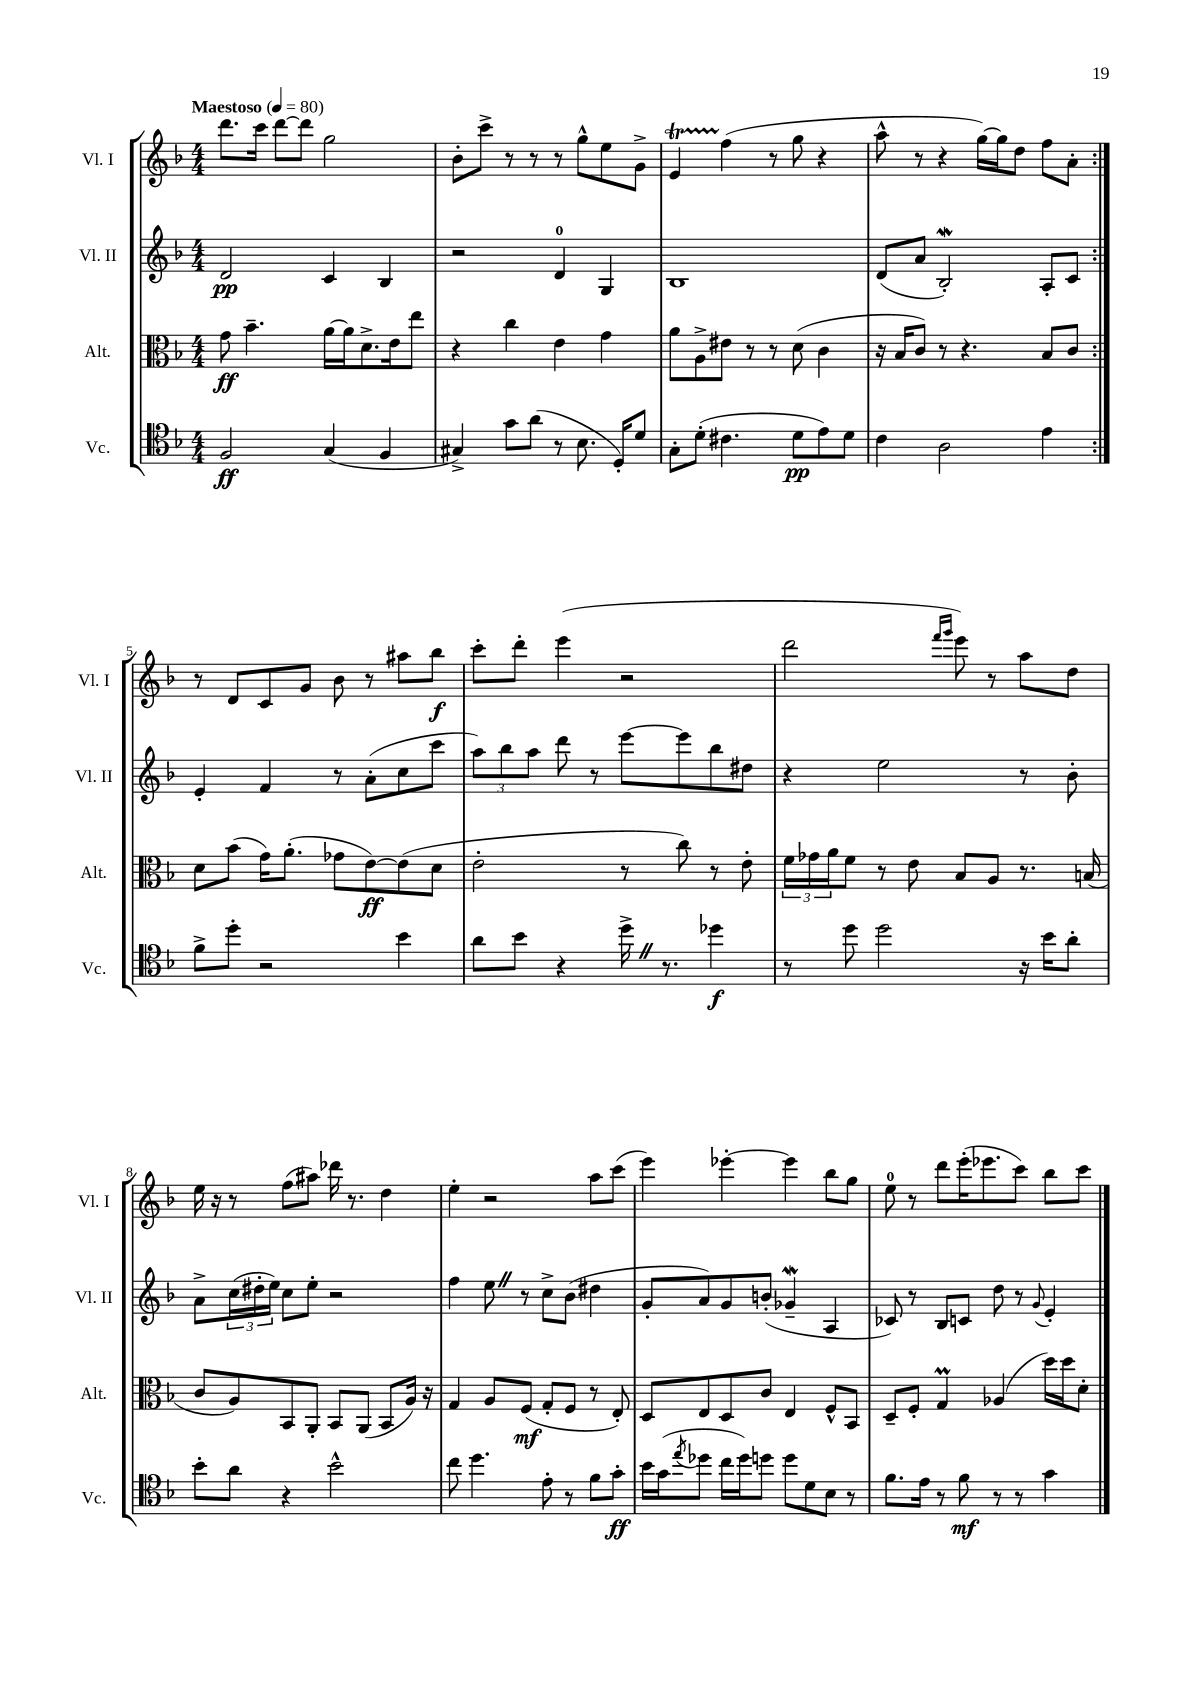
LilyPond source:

<<
\new StaffGroup <<
\new Staff = "s0" \with { instrumentName = "Vl. I" shortInstrumentName = "Vl. I" } {
    \clef treble \key f \major \numericTimeSignature \time 4/4 \tempo "Maestoso" 4 = 80
    \repeat volta 2 { d'''8. c'''16 d'''8~ d'''8 g''2 |
    bes'8-. c'''8-> r8 r8 r8 g''8-^ e''8 g'8-> |
    e'4\startTrillSpan f''4\stopTrillSpan( r8 g''8 r4 |
    a''8-^ r8 r4 g''16~) g''16 d''8 f''8 a'8-. | }
    r8 d'8 c'8 g'8 bes'8 r8 ais''8 bes''8\f |
    c'''8-. d'''8-. e'''4( r2 |
    d'''2 \grace { f'''16 g'''16 } e'''8) r8 a''8 d''8 |
    e''16 r16 r8 f''8( ais''8) des'''16 r8. d''4 |
    e''4-. r2 a''8 c'''8( |
    e'''4) ees'''4~-. ees'''4 bes''8 g''8 |
    e''8-0 r8 d'''8 e'''16-.( ees'''8. c'''8) bes''8 c'''8 \bar "|." |
}
\new Staff = "s1" \with { instrumentName = "Vl. II" shortInstrumentName = "Vl. II" } {
    \clef treble \key f \major \numericTimeSignature \time 4/4
    \repeat volta 2 { d'2\pp c'4 bes4 |
    r2 d'4-0 g4 |
    bes1 |
    d'8( a'8 bes2-.\mordent) a8-. c'8 | }
    e'4-. f'4 r8 a'8-.( c''8 c'''8 |
    \tuplet 3/2 { a''8) bes''8 a''8 } d'''8 r8 e'''8~ e'''8 bes''8 dis''8 |
    r4 e''2 r8 bes'8-. |
    a'8-> \tuplet 3/2 { c''16( dis''16-. e''16) } c''8 e''8-. r2 |
    f''4 e''8 \once \override BreathingSign.text = \markup { \musicglyph "scripts.caesura.straight" } \breathe r8 c''8-> bes'8( dis''4 |
    g'8-. a'8) g'8 b'8-.( ges'4--\mordent a4 |
    ces'8) r8 bes8 c'8 d''8 r8 \appoggiatura { g'8 } e'4-. \bar "|." |
}
\new Staff = "s2" \with { instrumentName = "Alt." shortInstrumentName = "Alt." } {
    \clef alto \key f \major \numericTimeSignature \time 4/4
    \repeat volta 2 { g'8\ff bes'4.-- a'16~ a'16 d'8.-> e'16 e''8 |
    r4 c''4 e'4 g'4 |
    a'8 a8-> eis'8 r8 r8 d'8( c'4 |
    r16 bes16 c'8) r8 r4. bes8 c'8 | }
    d'8 bes'8( g'16) a'8.-.( ges'8 e'8~\ff) e'8( d'8 |
    e'2-. r8 c''8) r8 e'8-. |
    \tuplet 3/2 { f'16 ges'16 a'16 } f'8 r8 e'8 bes8 a8 r8. b16( |
    c'8 a8) bes,8 a,8-. bes,8 a,8( bes,8 a16) r16 |
    g4 a8 f8\mf( g8-. f8 r8 e8-.) |
    d8 e8 d8 c'8 e4 f8-^ bes,8 |
    d8-- f8-. g4\prall aes4( d''16) d''16 d'8-. \bar "|." |
}
\new Staff = "s3" \with { instrumentName = "Vc." shortInstrumentName = "Vc." } {
    \clef tenor \key f \major \numericTimeSignature \time 4/4
    \repeat volta 2 { f2\ff g4( f4 |
    gis4->) g'8 a'8( r8 bes8. d16-.) d'8 |
    g8-. d'8-.( cis'4. d'8\pp e'8) d'8 |
    c'4 a2 e'4 | }
    f'8-> d''8-. r2 bes'4 |
    a'8 bes'8 r4 d''16-> \once \override BreathingSign.text = \markup { \musicglyph "scripts.caesura.straight" } \breathe r8. des''4\f |
    r8 d''8 d''2 r16 bes'16 a'8-. |
    bes'8-. a'8 r4 bes'2-^ |
    c''8 d''4. e'8-. r8 f'8 g'8-.\ff |
    bes'16 g'16( \acciaccatura { e''8 } des''8 c''16 des''16) d''8 d''8 d'8 bes8 r8 |
    f'8. e'16 r8 f'8\mf r8 r8 g'4 \bar "|." |
}
>>
>>
